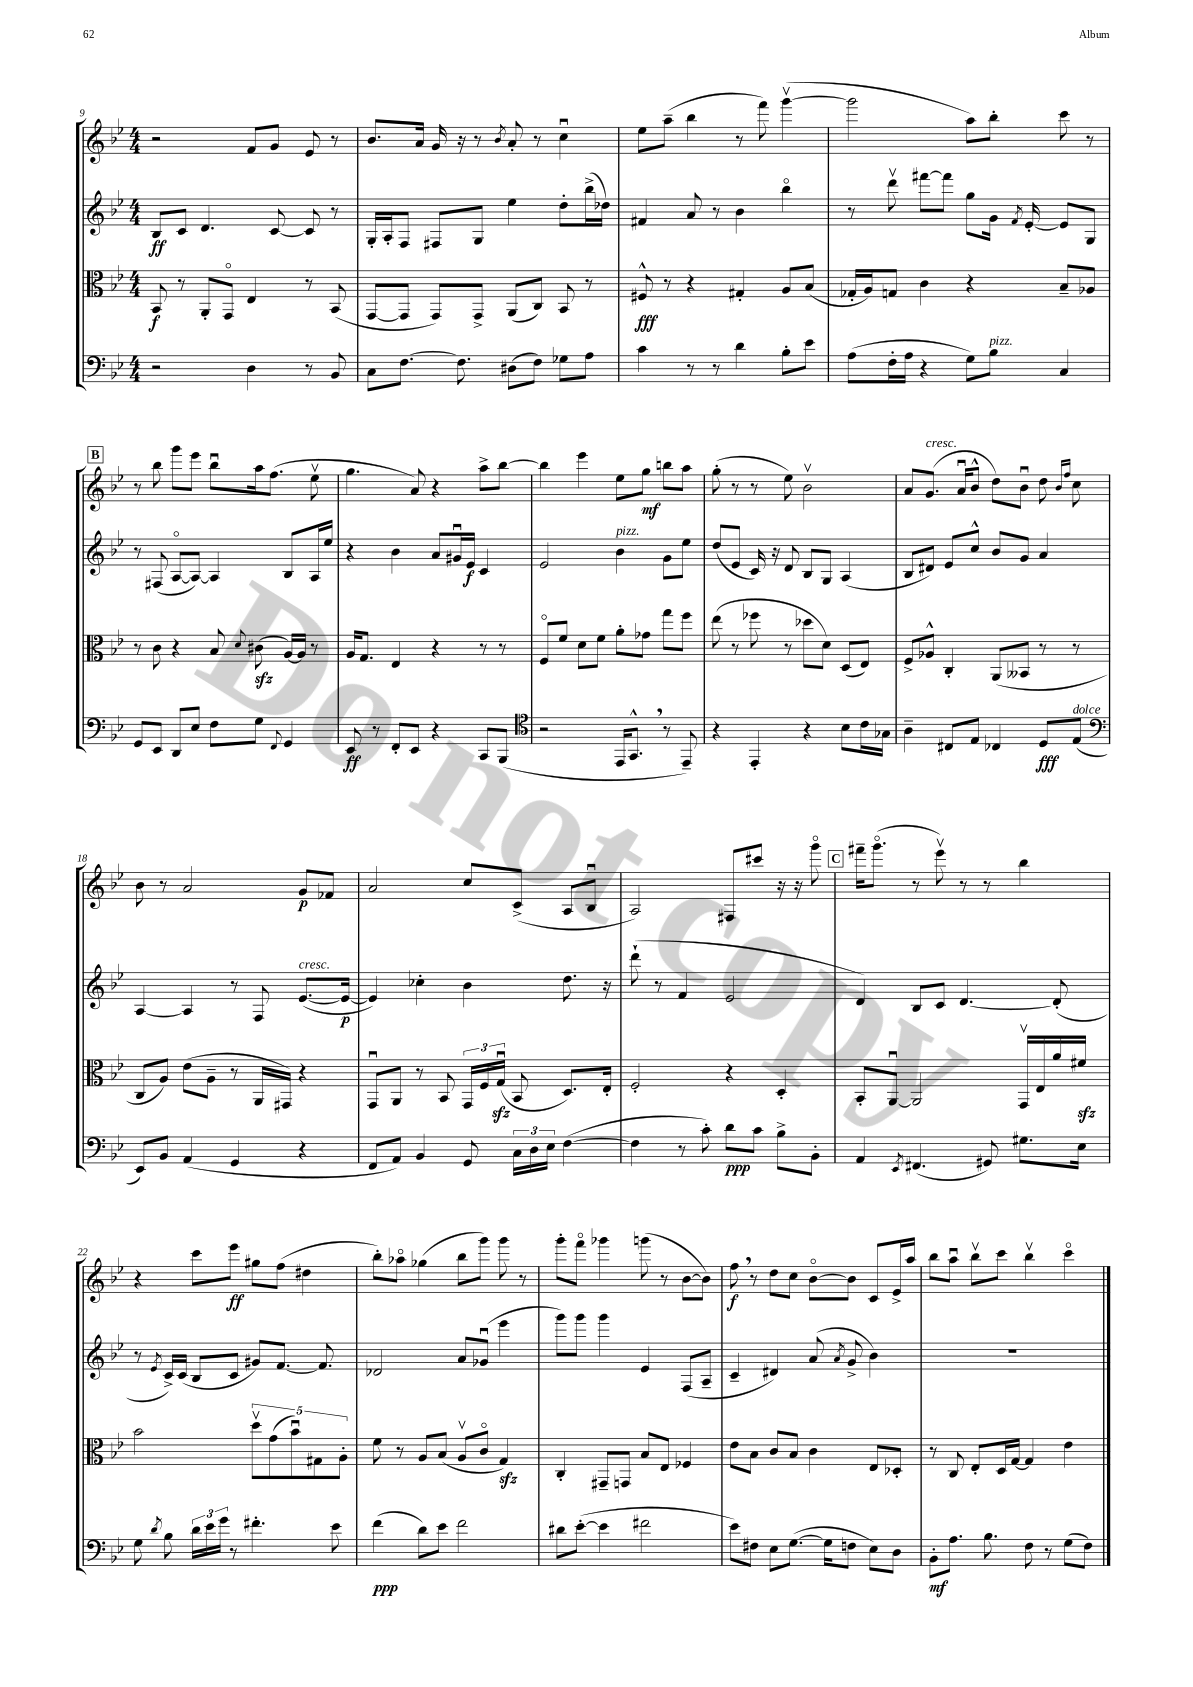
<<
\new StaffGroup <<
\new Staff = "s0" {
    \clef treble \key bes \major \numericTimeSignature \time 4/4
    \autoBeamOff r2 f'8[ g'8] ees'8 r8 |
    bes'8.[ a'16] g'16 r16 r8 \acciaccatura { bes'8 } a'8-. r8 c''4\downbow |
    ees''8[ a''8]--( bes''4 r8 f'''8) g'''4~\upbow( |
    g'''2 a''8[) bes''8]-. c'''8 r8 |
    \mark \markup { \box "B" } r8 bes''8 g'''8[ ees'''8] bes''8[\downbow a''16 f''8.]( ees''8\upbow |
    g''4. a'8) r4 a''8[-> bes''8]~ |
    bes''4 ees'''4 ees''8[ g''8]\mf b''8[ a''8] |
    g''8-.( r8 r8 ees''8) bes'2\upbow |
    a'8[ g'8.]^\markup { \italic "cresc." }( a'16[\downbow bes'8]-^ d''8[) bes'8]\downbow d''8 \grace { bes'16[ f''16] } c''8 |
    bes'8 r8 a'2 g'8[\p fes'8] |
    a'2 c''8[ c'8]->( a8[ bes8]\downbow |
    a2) fis8[ cis'''8] r16 r16 g'''8\flageolet |
    \mark \markup { \box "C" } fis'''16[-- g'''8.]\flageolet( r8 ees'''8\upbow) r8 r8 bes''4 |
    r4 c'''8[ ees'''8]\ff gis''8[ f''8]( dis''4 |
    bes''8[-.) aes''8]\flageolet ges''4( bes''8[ g'''8]) g'''8 r8 |
    g'''8[-. f'''8]\flageolet ges'''4 g'''8( r8 bes'8[~ bes'8]) |
    f''8\f \breathe r8 d''8[ c''8] bes'8[~\flageolet bes'8] c'8[ ees'16-> a''16] |
    bes''8[ a''8]\downbow bes''8[\upbow c'''8] bes''4\upbow c'''4\flageolet \bar "|." |
}
\new Staff = "s1" {
    \clef treble \key bes \major \numericTimeSignature \time 4/4
    \autoBeamOff bes8[\ff c'8] d'4. c'8~ c'8 r8 |
    g16[-. a16-. f8] fis8[ g8] ees''4 d''8[-. bes''16->( des''16]) |
    fis'4 a'8 r8 bes'4 bes''4\flageolet |
    r8 d'''8\upbow fis'''8[~ fis'''8] g''8[ g'16] \acciaccatura { f'8 } ees'16~-. ees'8[ g8] |
    \mark \markup { \box "B" } r8 fis8( a8[~\flageolet a8]~) a4 bes8[ a16 ees''16] |
    r4 bes'4 a'8[ gis'16\downbow ees'16]\f c'4 |
    ees'2 bes'4^\markup { \italic "pizz." } g'8[ ees''8] |
    d''8[( ees'8] c'16) r16 d'8 bes8[ g8] a4( |
    bes8[ dis'8]) ees'8[ c''8]-^ bes'8[ g'8] a'4 |
    a4~ a4 r8 f8 ees'8.[~^\markup { \italic "cresc." }( ees'16]~\p |
    ees'4) ces''4-. bes'4 d''8. r16 |
    d'''8-!( r8 f'4 ees'2 |
    \mark \markup { \box "C" } d'4) bes8[ c'8] d'4.~ d'8-.( |
    r8 \acciaccatura { ees'8 } c'16[->) c'16]( bes8[ c'8] gis'8[) f'8.]~ f'8. |
    des'2 a'8[ ges'8]\downbow( ees'''4 |
    g'''8[) g'''8] g'''4 ees'4 f8[( a8]-- |
    c'4-- dis'4) a'8( \acciaccatura { a'8 } g'8-> bes'4) |
    R1 \bar "|." |
}
\new Staff = "s2" {
    \clef alto \key bes \major \numericTimeSignature \time 4/4
    \autoBeamOff bes,8\f r8 a,8[-. g,8]\flageolet ees4 r8 bes,8( |
    g,8[~ g,8] g,8[) g,8]-> a,8[( c8]) bes,8 r8 |
    fis8-^\fff r8 r4 gis4-. a8[ bes8]( |
    ges16[-. a16) g8] c'4 r4 bes8[-- aes8] |
    \mark \markup { \box "B" } r8 c'8 r4 bes8 \appoggiatura { d'8 } cis'8\sfz( a16[~) a16] r8 |
    a16[ g8.] ees4 r4 r8 r8 |
    f8[\flageolet f'8] d'8[ f'8] a'8[-. ges'8] g''8[ f''8] |
    ees''8( r8 fes''8 r8 des''8[ d'8]) d8[( ees8]) |
    f8[-> aes8]-^ c4-. a,8[( beses,8] r8 r8 |
    c8[ a8]) ees'8[( a8]-- r8 a,16[ gis,16]) r4 |
    g,8[\downbow a,8] r8 bes,8 \tuplet 3/2 { g,16[ f16 g16]\downbow\sfz( } bes,8 d8.[) ees16]-. |
    f2-. r4 d4-. |
    \mark \markup { \box "C" } bes,8[-. a,8]~\downbow a,2 g,16[\upbow ees16 a'16 fis'16]\sfz |
    bes'2 \tuplet 5/4 { d''8[\upbow g'8( bes'8\downbow) gis8 a8]-. } |
    f'8 r8 a8[ bes8]( a8[\upbow c'8]\flageolet g4\sfz) |
    c4-. gis,8[-- g,8] bes8[ ees8] fes4 |
    ees'8[ bes8] c'8[ bes8] c'4 ees8[ des8]-. |
    r8 c8 ees8[-. d16 g16]~ g4 ees'4 \bar "|." |
}
\new Staff = "s3" {
    \clef bass \key bes \major \numericTimeSignature \time 4/4
    \autoBeamOff r2 d4 r8 bes,8 |
    c8[ f8.]~ f8. dis8[( f8]) ges8[ a8] |
    c'4 r8 r8 d'4 bes8[-. ees'8] |
    a8[( f16-. a16] r4 g8[) bes8]^\markup { \italic "pizz." } c4 |
    \mark \markup { \box "B" } g,8[ ees,8] d,8[ ees8] f8[ g8] \appoggiatura { f,8 } g,4 |
    ees,8\ff r8 f,8[-. ees,8] r4 c,8[ bes,,8]( |
    \clef tenor r2 ees,16[ g,8.]-^ \breathe r8 ees,8--) |
    r4 ees,4-. r4 bes8[ c'16 ges16] |
    a4-- cis8[ ees8] ces4 d8[\fff ees8]^\markup { \italic "dolce" }( |
    \clef bass ees,8[) bes,8] a,4( g,4 r4 |
    f,8[ a,8]) bes,4 g,8 \tuplet 3/2 { c16[ d16 ees16] } f4~( |
    f4 r8 c'8-.) d'8[\ppp c'8] bes8[-> bes,8]-. |
    \mark \markup { \box "C" } a,4 \acciaccatura { ees,8 } fis,4.( gis,8) gis8.[ ees16] |
    g8 \acciaccatura { d'8 } bes8 \tuplet 3/2 { d'16[ ees'16 g'16] } r8 fis'4.-. ees'8 |
    f'4\ppp( d'8[) ees'8] f'2 |
    dis'8[ ees'8]~-.( ees'4 fis'2 |
    ees'8[) fis8] ees8[ g8.]~( g16[ f8] ees8[) d8] |
    bes,8[-.\mf a8.] bes8. f8 r8 g8[( f8]) \bar "|." |
}
>>
>>
\layout { \context { \Score currentBarNumber = #9 } }
